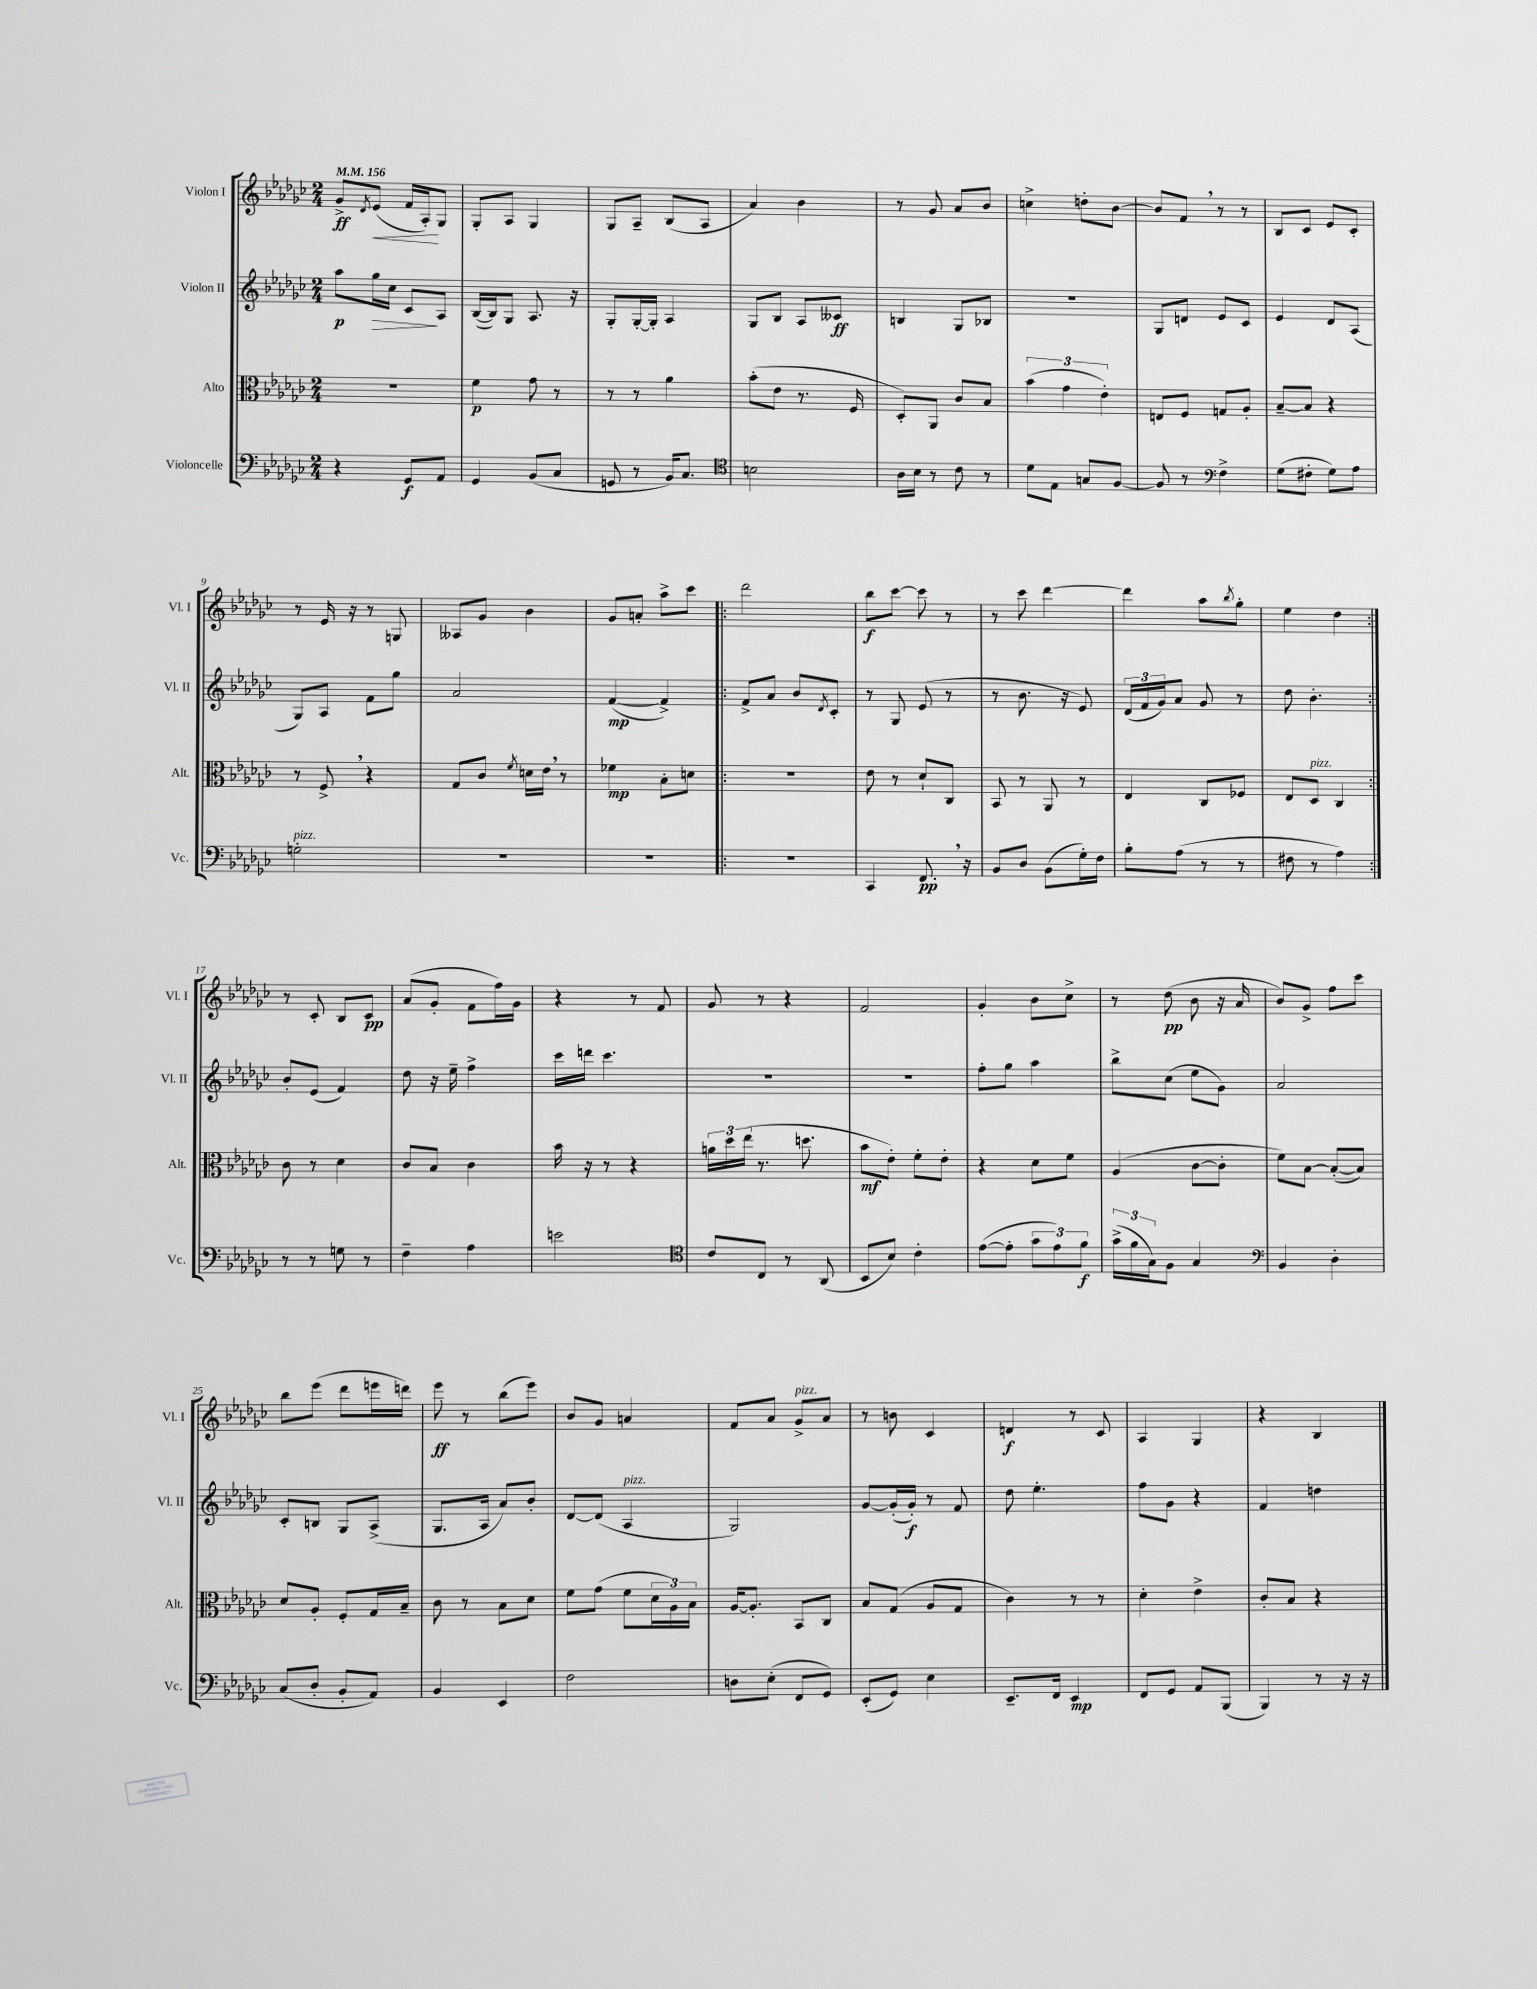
<<
\new StaffGroup <<
\new Staff = "s0" \with { instrumentName = "Violon I" shortInstrumentName = "Vl. I" } {
    \clef treble \key ges \major \numericTimeSignature \time 2/4 \tempo 4 = 156
    ges'8->\ff \acciaccatura { des'8 } ees'8\<( f'16 aes16-.\!) ges8 |
    ges8-. aes8 ges4 |
    ges8 aes8-- bes8( aes8 |
    aes'4) bes'4 |
    r8 ges'8 aes'8 bes'8 |
    c''4-> d''8-. bes'8~ |
    bes'8 f'8 \breathe r8 r8 |
    bes8 ces'8 ees'8 ces'8-. |
    r8 ees'16 r16 r8 g8 |
    aeses8 ges'8 bes'4 |
    ges'8 a'8-. aes''8-> ces'''8 |
    \repeat volta 2 { des'''2 |
    bes''8\f ces'''8~ ces'''8 r8 |
    r8 ces'''8 des'''4~ |
    des'''4 aes''8 \acciaccatura { bes''8 } ges''8-. |
    ees''4 des''4 | }
    r8 ces'8-. bes8 ces'8\pp |
    aes'8( ges'8-. f'8 f''16) ges'16 |
    r4 r8 f'8 |
    ges'8 r8 r4 |
    f'2 |
    ges'4-. bes'8 ces''8-> |
    r8 des''8\pp( bes'8 r16 aes'16 |
    bes'8) ges'8-> f''8 ces'''8 |
    bes''8 ees'''8( des'''8 e'''16 d'''16) |
    ees'''8\ff r8 bes''8( ees'''8) |
    bes'8 ges'8 a'4 |
    f'8 aes'8 ges'8->^\markup { \italic "pizz." } aes'8 |
    r8 b'8 ces'4 |
    d'4\f r8 ces'8 |
    aes4 ges4 |
    r4 bes4 \bar "|." |
}
\new Staff = "s1" \with { instrumentName = "Violon II" shortInstrumentName = "Vl. II" } {
    \clef treble \key ges \major \numericTimeSignature \time 2/4
    aes''8\p ges''16\> ces''16 ces'8\! aes8 |
    bes16~( bes16) ges8 aes8. r16 |
    ges8-. ges16~-. ges16-. aes4 |
    ges8 bes8 aes8 ceses'8\ff |
    b4 ges8 bes8 |
    r2 |
    ges8 d'8 ees'8 ces'8 |
    ees'4 des'8 aes8( |
    ges8) aes8 f'8 ges''8 |
    aes'2 |
    f'4~\mp( f'4->) |
    \repeat volta 2 { f'8-> aes'8 bes'8 \acciaccatura { des'8 } ces'8-. |
    r8 ges8 ees'8( r8 |
    r8 bes'8. r16 ees'8) |
    \tuplet 3/2 { des'16( f'16 ges'16) } aes'8 ges'8 r8 |
    des''8 bes'4.-. | }
    bes'8-. ees'8( f'4) |
    des''8 r16 ees''16-- f''4-> |
    ces'''16 d'''16 ces'''4. |
    R2 |
    R2 |
    f''8-. ges''8 aes''4 |
    bes''8-> ces''8( ees''8 ges'8) |
    aes'2 |
    ces'8-. b8 ges8 aes8->( |
    ges8. aes16 aes'8) bes'8-. |
    des'8~ des'8( aes4^\markup { \italic "pizz." } |
    ges2) |
    ges'8~ ges'16-.( ges'16-.\f) r8 f'8 |
    des''8 ees''4.-. |
    f''8 ges'8 r4 |
    f'4 d''4 \bar "|." |
}
\new Staff = "s2" \with { instrumentName = "Alto" shortInstrumentName = "Alt." } {
    \clef alto \key ges \major \numericTimeSignature \time 2/4
    R2 |
    f'4\p ges'8 r8 |
    r8 r8 aes'4 |
    bes'8-.( ees'8 r8. f16 |
    des8-.) aes,8 ces'8 bes8 |
    \tuplet 3/2 { bes'4( ges'4 ees'4-.) } |
    e8 f8 g8 aes8-. |
    bes8~-- bes8 r4 |
    r8 f8-> \breathe r4 |
    ges8 ces'8 \acciaccatura { f'8 } d'16 ees'16 \breathe r8 |
    fes'4\mp bes8-. d'8 |
    \repeat volta 2 { R2 |
    ees'8 r8 des'8-! ces8 |
    bes,8 r8 aes,8 r8 |
    ees4 ces8 fes8 |
    ees8 des8^\markup { \italic "pizz." } ces4 | }
    ces'8 r8 des'4 |
    ces'8 bes8 ces'4 |
    bes'16 r16 r8 r4 |
    \tuplet 3/2 { a'16 des''16 ees''16( } r8. d''8. |
    bes'8\mf ees'8-.) f'8-. ees'8-. |
    r4 des'8 f'8 |
    aes4( ces'8~ ces'8-. |
    f'8) bes8~ bes8~-.( bes8) |
    des'8 aes8-. f8-. ges16 bes16-- |
    ces'8 r8 bes8 des'8 |
    f'8 ges'8( f'8 \tuplet 3/2 { des'16 aes16) bes16 } |
    aes16~ aes8.-. bes,8 ces8 |
    bes8 ges8( aes8 ges8 |
    ces'4) r8 r8 |
    des'4-. ees'4-> |
    ces'8-. bes8 r4 \bar "|." |
}
\new Staff = "s3" \with { instrumentName = "Violoncelle" shortInstrumentName = "Vc." } {
    \clef bass \key ges \major \numericTimeSignature \time 2/4
    r4 ges,8\f aes,8 |
    ges,4 bes,8( ces8 |
    g,8 r8 bes,16) ces8. |
    \clef tenor b2 |
    aes16 bes16 r8 ces'8 r8 |
    des'8 ees8 g8 f8~ |
    f8 r8 \clef bass f4-> |
    ges8( fis8-. ges8) aes8 |
    g2-.^\markup { \italic "pizz." } |
    R2 |
    R2 |
    \repeat volta 2 { R2 |
    ces,4 f,8.\pp \breathe r16 |
    bes,8 des8 bes,8( ges16-.) f16 |
    bes8-. aes8( r8 r8 |
    fis8 r8 aes4) | }
    r8 r8 g8 r8 |
    f4-- aes4 |
    e'2 |
    \clef tenor ces'8 ces8 r8 aes,8( |
    bes,8 bes8) ces'4-. |
    ees'8~( ees'8-. \tuplet 3/2 { ges'8 ees'8) f'8\f } |
    \tuplet 3/2 { ges'16->( f'16 ges16) } f8 ges4 |
    \clef bass bes,4 des4-. |
    ces8( des8-. bes,8-. aes,8) |
    bes,4 ees,4 |
    f2 |
    d8 ees8-.( f,8 ges,8) |
    ees,8-.( ges,8) ees4 |
    ees,8.-- f,16 ees,4\mp |
    f,8 ges,8 aes,8 bes,,8( |
    bes,,4) r8 r16 r16 \bar "|." |
}
>>
>>
